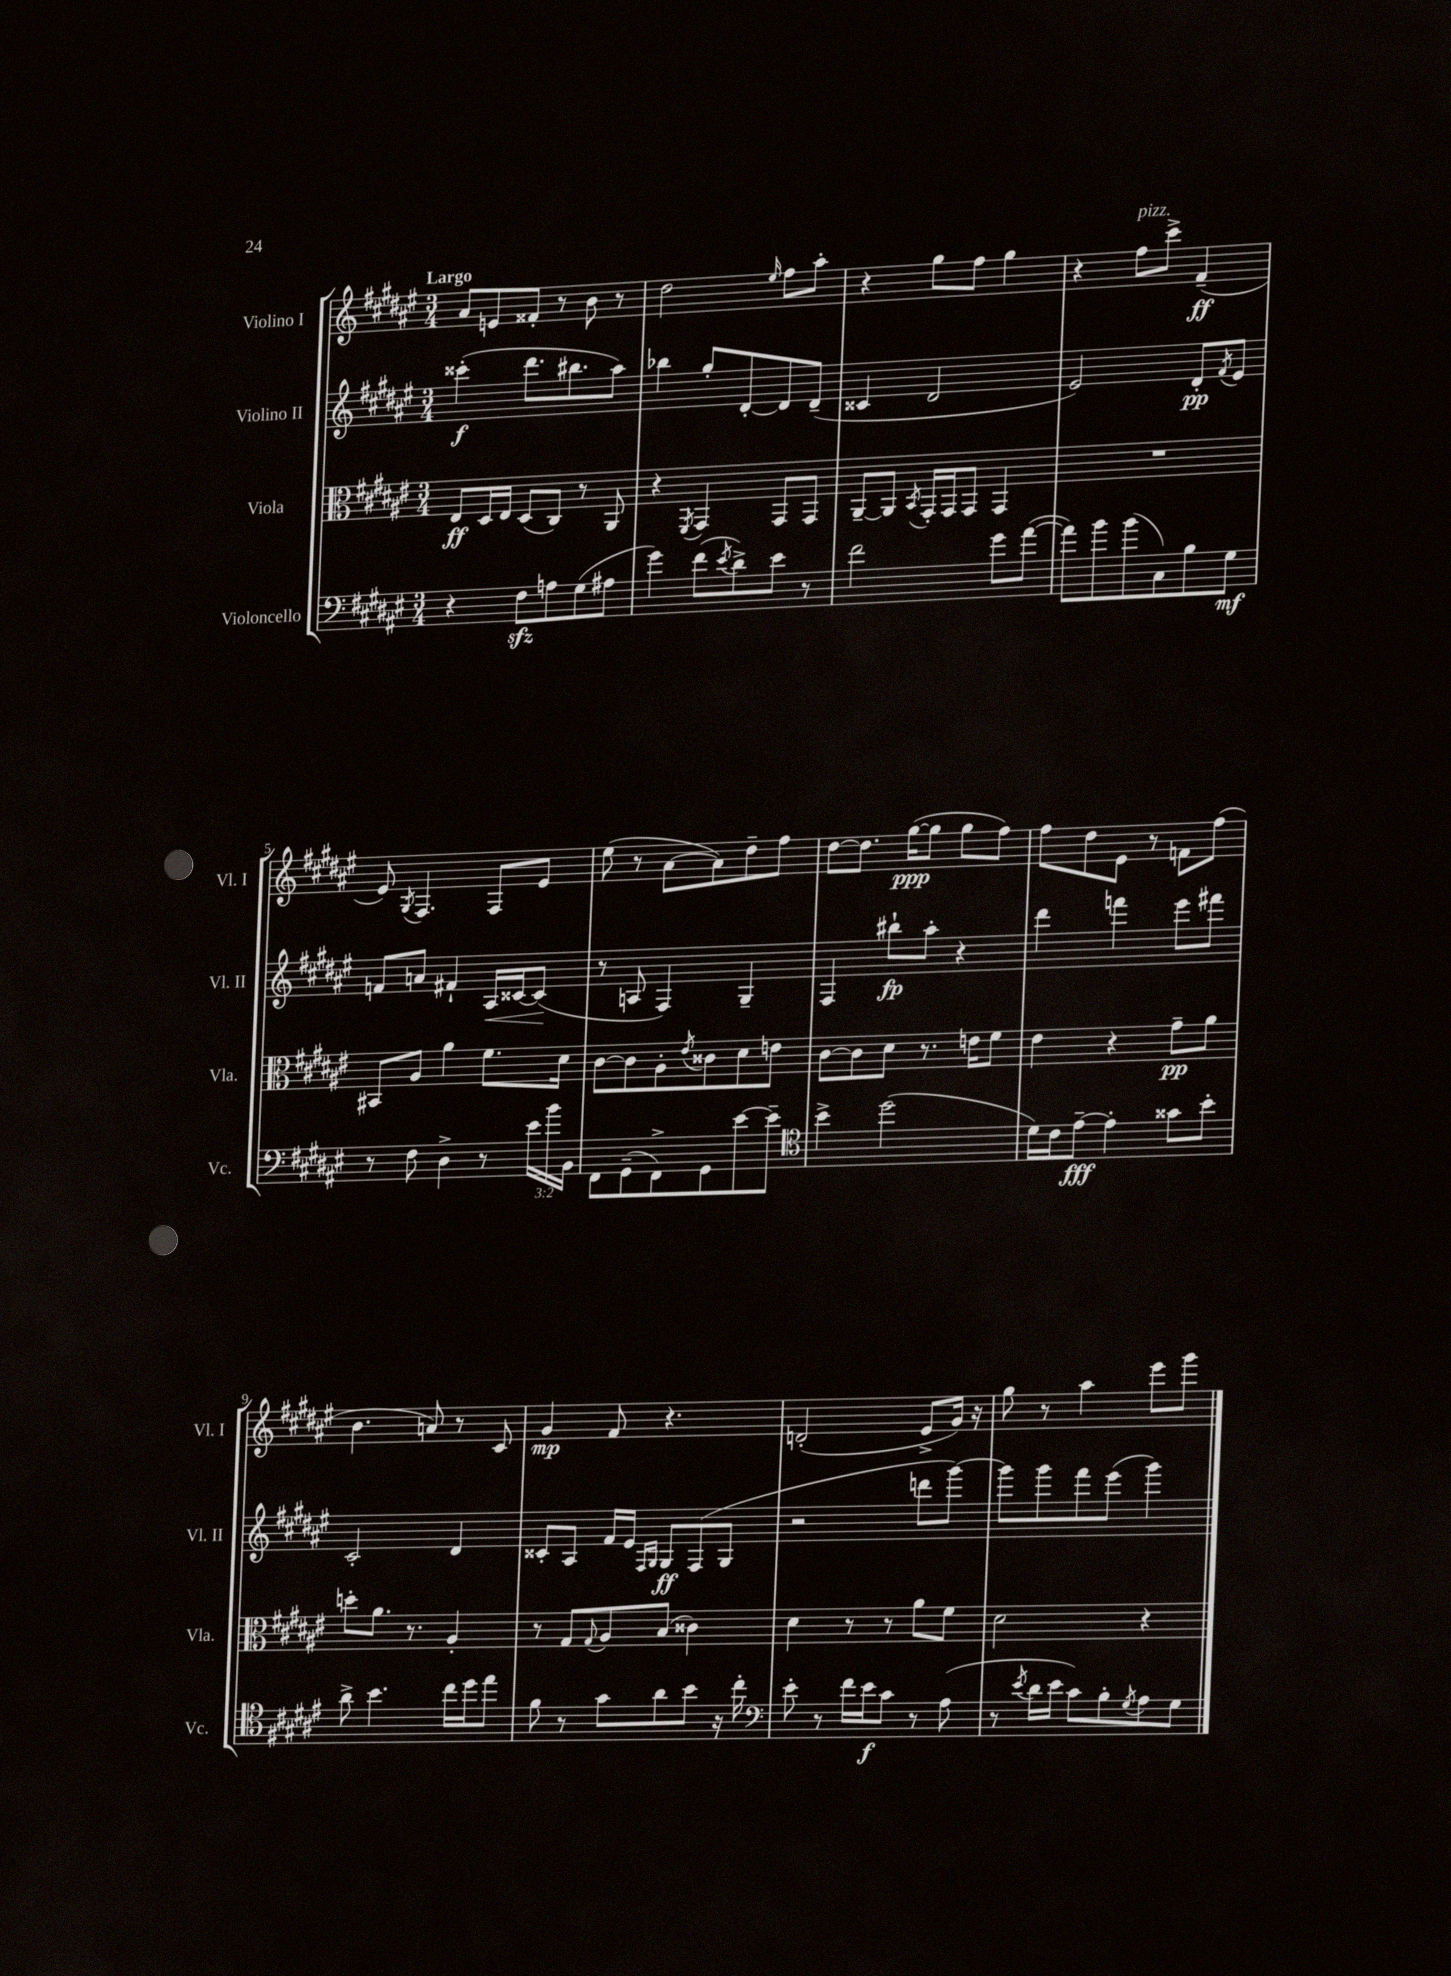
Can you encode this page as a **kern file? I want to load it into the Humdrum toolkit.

**kern	**kern	**kern	**kern
*staff4	*staff3	*staff2	*staff1
*clefF4	*clefC3	*clefG2	*clefG2
*k[f#c#g#d#a#e#]	*k[f#c#g#d#a#e#]	*k[f#c#g#d#a#e#]	*k[f#c#g#d#a#e#]
*M3/4	*M3/4	*M3/4	*M3/4
4r	8E#	(4ccc##'	8a#
.	16D#	.	8e
.	16E#	.	.
8F#	(8D#	8.ddd#	8f##'
8A	8C#)	.	8r
.	.	8.bb#	.
(8G#	8r	.	8b
8A#	8AA#	8aa#)	8r
=	=	=	=
4g#)	4r	4bb-	2dd#
.	8qFF#	.	.
(8f#	4GG#	8gg#'	.
8qe#	.	.	.
8d#^)	.	[8d#'	.
.	.	.	16qqee#
8e#	8GG#	8d#]	8ff#
8r	8GG#	(8d#~	8aa#'
=	=	=	=
2f#	[8AA#~	4c##	4r
.	8AA#]	.	.
.	8qBB	.	.
.	16GG#'	2d#	8gg#
.	16GG#	.	.
.	8GG#	.	8ff#
8g#	4GG#	.	4gg#
([8a#	.	.	.
=	=	=	=
8a#])	2.r	2e#)	4r
8b	.	.	.
(8b	.	.	8ff#
8C#)	.	.	8ccc#^
8B	.	8d#'	(4f#~
.	.	8qf#	.
8G#	.	8e#	.
=	=	=	=
8r	8BB#	8f	8e#)
.	.	.	8qG#
8F#	8A#	8a	4.F#
4D#^	4a#	4f#`	.
8r	8.f#	16A#	8F#
.	.	[16c##	.
24e#	.	(8c##]	8e#
24b	.	.	.
.	16d#	.	.
24BB	.	.	.
=	=	=	=
8FF#	[8c#	8r	(8ee#
(8GG#~	8c#]	8A	8r
8FF#^)	8A#'	4F#)	[8a#
.	8qe#	.	.
8GG#	8c##	.	8a#])
[8e#	8d#	4G#~	8dd#~
8e#~]	8e	.	8ff#
=	=	=	=
*clefC4	*	*	*
4b^	[8c#	4F#	[8dd#
.	8c#]	.	8.dd#]
(2dd#	8d#	8bb#`	.
.	.	.	([16gg#
.	8.r	8aa#'	8gg#]
.	.	4r	8gg#
.	16e	.	.
.	8f#	.	8ff#)
=	=	=	=
16d#)	4e#	4ddd#	8ff#
16c#	.	.	.
[8e#~	.	.	8dd#
4e#']	4r	4fff	8e#
.	.	.	8r
8g##	8g#~	8eee#	8f
8b'	8a#	8fff#	(8ff#
=	=	=	=
8a#^	8dd'	2c#'	4.b
4.b	8.a#	.	.
.	8.r	.	.
.	.	.	8a)
16cc#	4A#'	4d#	8r
16dd#	.	.	.
8ee#	.	.	8c#
=	=	=	=
8f#	8r	8c##'	4g#
8r	8G#	8A#	.
.	8qqG#	.	.
8g#	8A#	16f#	8f#
.	.	16e#	.
.	.	16qqF#	.
.	.	16qqG#	.
8a#	(8B	8G#	4.r
8b	4c##)	(8F#	.
16r	.	8G#	.
16cc#'	.	.	.
=	=	=	=
*clefF4	*	*	*
8e#'	4d#	2r	(2d'
8r	.	.	.
16f#	8r	.	.
16e#	.	.	.
8c#	8r	.	.
8r	8a#	8ddd	8e#^
(8A#	8f#	[8ggg#)	16g#)
.	.	.	16r
=	=	=	=
8r	2d#	8ggg#]	8gg#
8qe#	.	.	.
16d#	.	8ggg#	8r
16e#	.	.	.
8c#)	.	8fff#	4aa#
8B'	.	(8eee#	.
8qG#	.	.	.
8A#	4r	4ggg#)	8eee#
8G#	.	.	8ggg#
==	==	==	==
*-	*-	*-	*-
